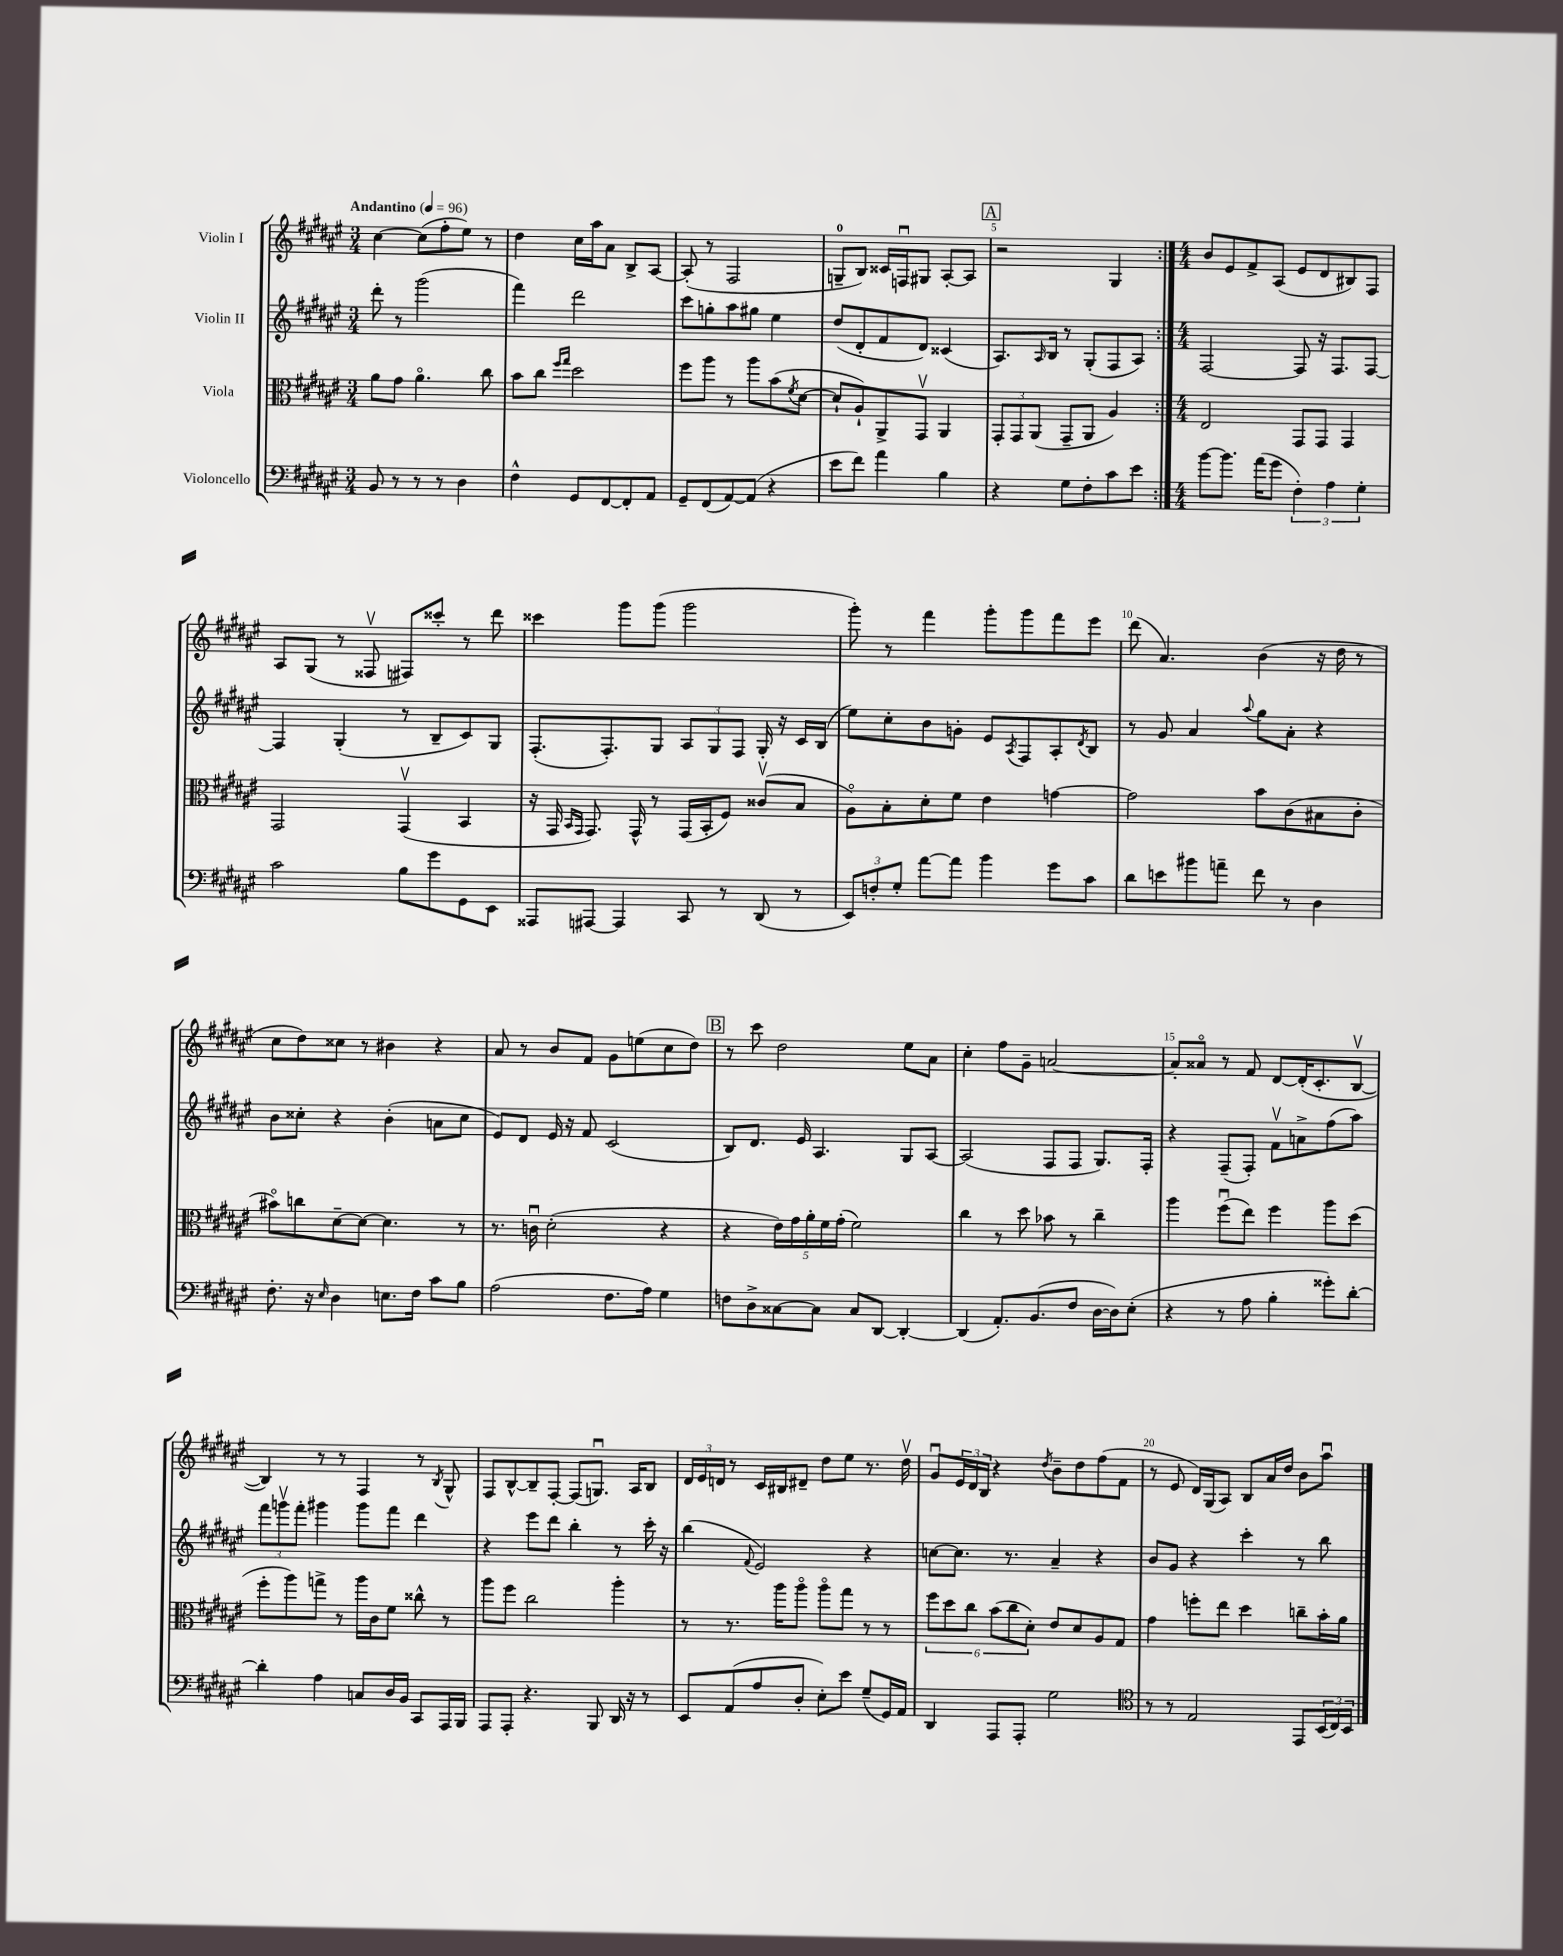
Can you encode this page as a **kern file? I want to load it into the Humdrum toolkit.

**kern	**kern	**kern	**kern
*staff4	*staff3	*staff2	*staff1
*clefF4	*clefC3	*clefG2	*clefG2
*k[f#c#g#d#a#e#]	*k[f#c#g#d#a#e#]	*k[f#c#g#d#a#e#]	*k[f#c#g#d#a#e#]
*M3/4	*M3/4	*M3/4	*M3/4
*MM96	*MM96	*MM96	*MM96
8BB	8a#	8ddd#'	[4cc#
8r	8g#	8r	.
8r	4.a#o	(2ggg#	(8cc#]
8r	.	.	8ff#'
4D#	.	.	8ee#)
.	8cc#	.	8r
=	=	=	=
4F#^^	8b	4fff#)	4dd#
.	8cc#	.	.
.	16qqff#	.	.
.	16qqgg#	.	.
8GG#	2dd#	2ddd#	16cc#
.	.	.	16aa#
[8FF#	.	.	8a#
8FF#']	.	.	8B^
8AA#	.	.	[8A#
=	=	=	=
8GG#~	8ff#	8ccc#	(8A#']
(8FF#	8aa#	8gg'	8r
[8AA#)	8r	8aa#	2F#
(8AA#]	8aa#	8gg#	.
4r	(8b	4ee#	.
.	8qf#	.	.
.	[8d#	.	.
=	=	=	=
8e#	8d#`]	(8dd#	8G~
8f#)	8A#`)	8d#'	8B)
4a#	8AA#^	8f#	16c##
.	.	.	16Fu
.	8GG#v	8d#)	8G#
4B	4AA#	(4c##	[8A#'
.	.	.	8A#]
=	=	=	=
4r	12GG#'	8.A#)	2r
.	12GG#	.	.
.	(12AA#	.	.
.	.	16qqA#	.
.	.	16B	.
8G#	8GG#~	8r	.
8F#'	8AA#	(8G#'	.
8c#	4A#)	8F#	4G#
8e#	.	8A#)	.
=:|!	=:|!	=:|!	=:|!
*M4/4	*M4/4	*M4/4	*M4/4
[8b	2E#	[2F#	8b
8.b]	.	.	8e#
.	.	.	8f#^
(16a#	.	.	.
8g#	.	.	(8A#
6F#')	8GG#	8F#]	8e#
.	8GG#	16r	8d#
6A#	.	.	.
.	.	8.F#	.
.	4GG#	.	8B#)
6G#'	.	.	.
.	.	[8F#	8F#
=	=	=	=
2c#	2GG#	4F#]	8A#
.	.	.	(8G#
.	.	(4G#'	8r
.	.	.	8F##v
8B	(4GG#v	8r	8F#)
8g#	.	8B~	8ccc##'
8GG#	4BB	8c#)	8r
8EE#	.	8G#	8ddd#
=	=	=	=
8AAA##	16r	(8.F#'	4ccc##
.	16GG#	.	.
.	16qqBB	.	.
.	16qqGG#	.	.
[8AAA#	8.GG#)	.	.
.	.	8.F#')	.
4AAA#]	.	.	8ggg#
.	16GG#^^	.	.
.	8r	8G#	(8ggg#
8CC#	(16GG#	12A#	2ggg#
.	16BB'	.	.
.	.	12G#	.
8r	8F#)	.	.
.	.	12F#	.
(8DD#	(8c##v	16G#'	.
.	.	16r	.
8r	8B	16c#	.
.	.	(16B	.
=	=	=	=
12EE#)	8A#o)	8ee#)	8ggg#')
12F'	.	.	.
.	8B'	8cc#'	8r
12G#'	.	.	.
[8a#	8d#'	8b	4fff#
8a#]	8f#	8g'	.
4b	4e#	8e#	8ggg#'
.	.	8qA#	.
.	.	8F#	8ggg#
8g#	[4g	8A#'	8fff#
.	.	8qd#	.
8c#	.	8B	8eee#
=	=	=	=
8d#	2g]	8r	(8ddd#
8e	.	8g#	4.a#)
8b#	.	4a#	.
8a~	.	.	.
.	.	8qqaa#	.
8f#	8b	8gg#	(4b
8r	(8c#	8a#'	.
4D#	8B#	4r	16r
.	.	.	16dd#
.	8c#'	.	8r
=	=	=	=
8.F#'	8b#o)	8b	8cc#
.	8cc	8cc##'	8dd#)
16r	.	.	.
16qqE#	.	.	.
4D#	[8d#~	4r	8cc##
.	8d#_	.	8r
8.E	4.d#]	(4b'	4b#
16F#	.	.	.
8c#	.	8a	4r
8B	8r	8cc##	.
=	=	=	=
(2A#	8.r	8e#)	8a#
.	.	8d#	8r
.	16cu	.	.
.	(2d#'	16e#	8b
.	.	16r	.
.	.	8f#	8f#
8.F#	.	(2c#	8g#
.	.	.	(8ee
16A#)	.	.	.
4G#	4r	.	8cc#
.	.	.	8dd#)
=	=	=	=
8F	4r	8B)	8r
8D#^	.	8.d#	8ccc#
[8C##	20e#)	.	2dd#
.	20g#	.	.
.	.	16e#	.
.	20a#'	.	.
8C##]	.	4.A#	.
.	20f#	.	.
.	(20g#'	.	.
8C##	2f#)	.	.
[8DD#	.	.	.
4DD#'_	.	8G#	8ee#
.	.	[8A#	8a#
=	=	=	=
(4DD#]	4cc#	(2A#]	4cc#'
8.AA#')	8r	.	8ff#
.	8dd#	.	8g#~
(8.BB	.	.	.
.	8b-	8F#	[2a
8F#	8r	8F#	.
[16D#	4cc#~	8.G#)	.
16D#])	.	.	.
(8E#'	.	.	.
.	.	16F#'	.
=	=	=	=
4r	4aa#	4r	8a']
.	.	.	8a##o
8r	(8ff#u	(8F#~	8r
8A#	8ee#)	8F#')	8f#
4B'	4ff#	8f#v	[8d#
.	.	8a^	(16d#']
.	.	.	8.c#'
8g##')	8aa#	(8ff#	.
[8d#'	(8dd#	8aa#)	[8Bv
=	=	=	=
4d#']	8ff#'	12fff#	4B])
.	.	12gggv	.
.	8aa#)	.	.
.	.	12fff#'	.
4A#	8gg^	4ggg#	8r
.	8r	.	8r
8C	16aa#	8ggg#	4F#
.	16c#	.	.
16D#	8f#	8fff#	.
16BB	.	.	.
8CC#	8cc##^^	4ddd#	8r
.	.	.	8qB
16AAA#	8r	.	8G#^^
16BBB	.	.	.
=	=	=	=
8AAA#	8aa#	4r	8F#
8AAA#'	8ff#	.	[8B^^
4.r	2cc#	8eee#	8B~]
.	.	8ddd#	[8F#'
.	.	4bb'	(8F#]
8BBB	.	.	8.Gu)
16DD#	4aa#'	8r	.
16r	.	.	16A#
8r	.	16ccc#'	8B
.	.	16r	.
=	=	=	=
8EE#	8r	(4bb	24d#
.	.	.	24e#
.	.	.	24d
(8AA#	8.r	.	8r
.	.	8qqf#	.
8A#	.	2e#)	16c#
.	16aa#	.	16B#
8D#'	8aa#o	.	8d#~
8E#')	8aa#o	.	8dd#
8e#	8gg#	.	8ee#
(8G#~	8r	4r	8.r
16GG#)	8r	.	.
16AA#	.	.	16dd#v
=	=	=	=
4DD#	12ff#	[8cc	8g#u
.	12dd#	.	.
.	.	8.cc]	24e#
.	12cc#	.	24d#
.	.	.	24B
8AAA#	(12b	.	4r
.	.	8.r	.
.	12cc#	.	.
8AAA#'	.	.	.
.	12d#')	.	.
.	.	.	8qdd#
2G#	8e#	4a#~	8b~
.	8d#	.	8dd#
.	8A#	4r	(8ff#
.	8G#	.	8f#
=	=	=	=
*clefC4	*	*	*
8r	4g#	8b	8r
8r	.	8g#	8e#
2E#	8ff'	4r	16d#)
.	.	.	(16G#
.	8ee#	.	8A#)
.	4dd#	4ccc#'	8B
.	.	.	16a#
.	.	.	16dd#
8EE#	8cc~	8r	8b
(24BB	16b'	8bb	8aa#u
24C#)	.	.	.
.	16a#	.	.
24BB	.	.	.
==	==	==	==
*-	*-	*-	*-
